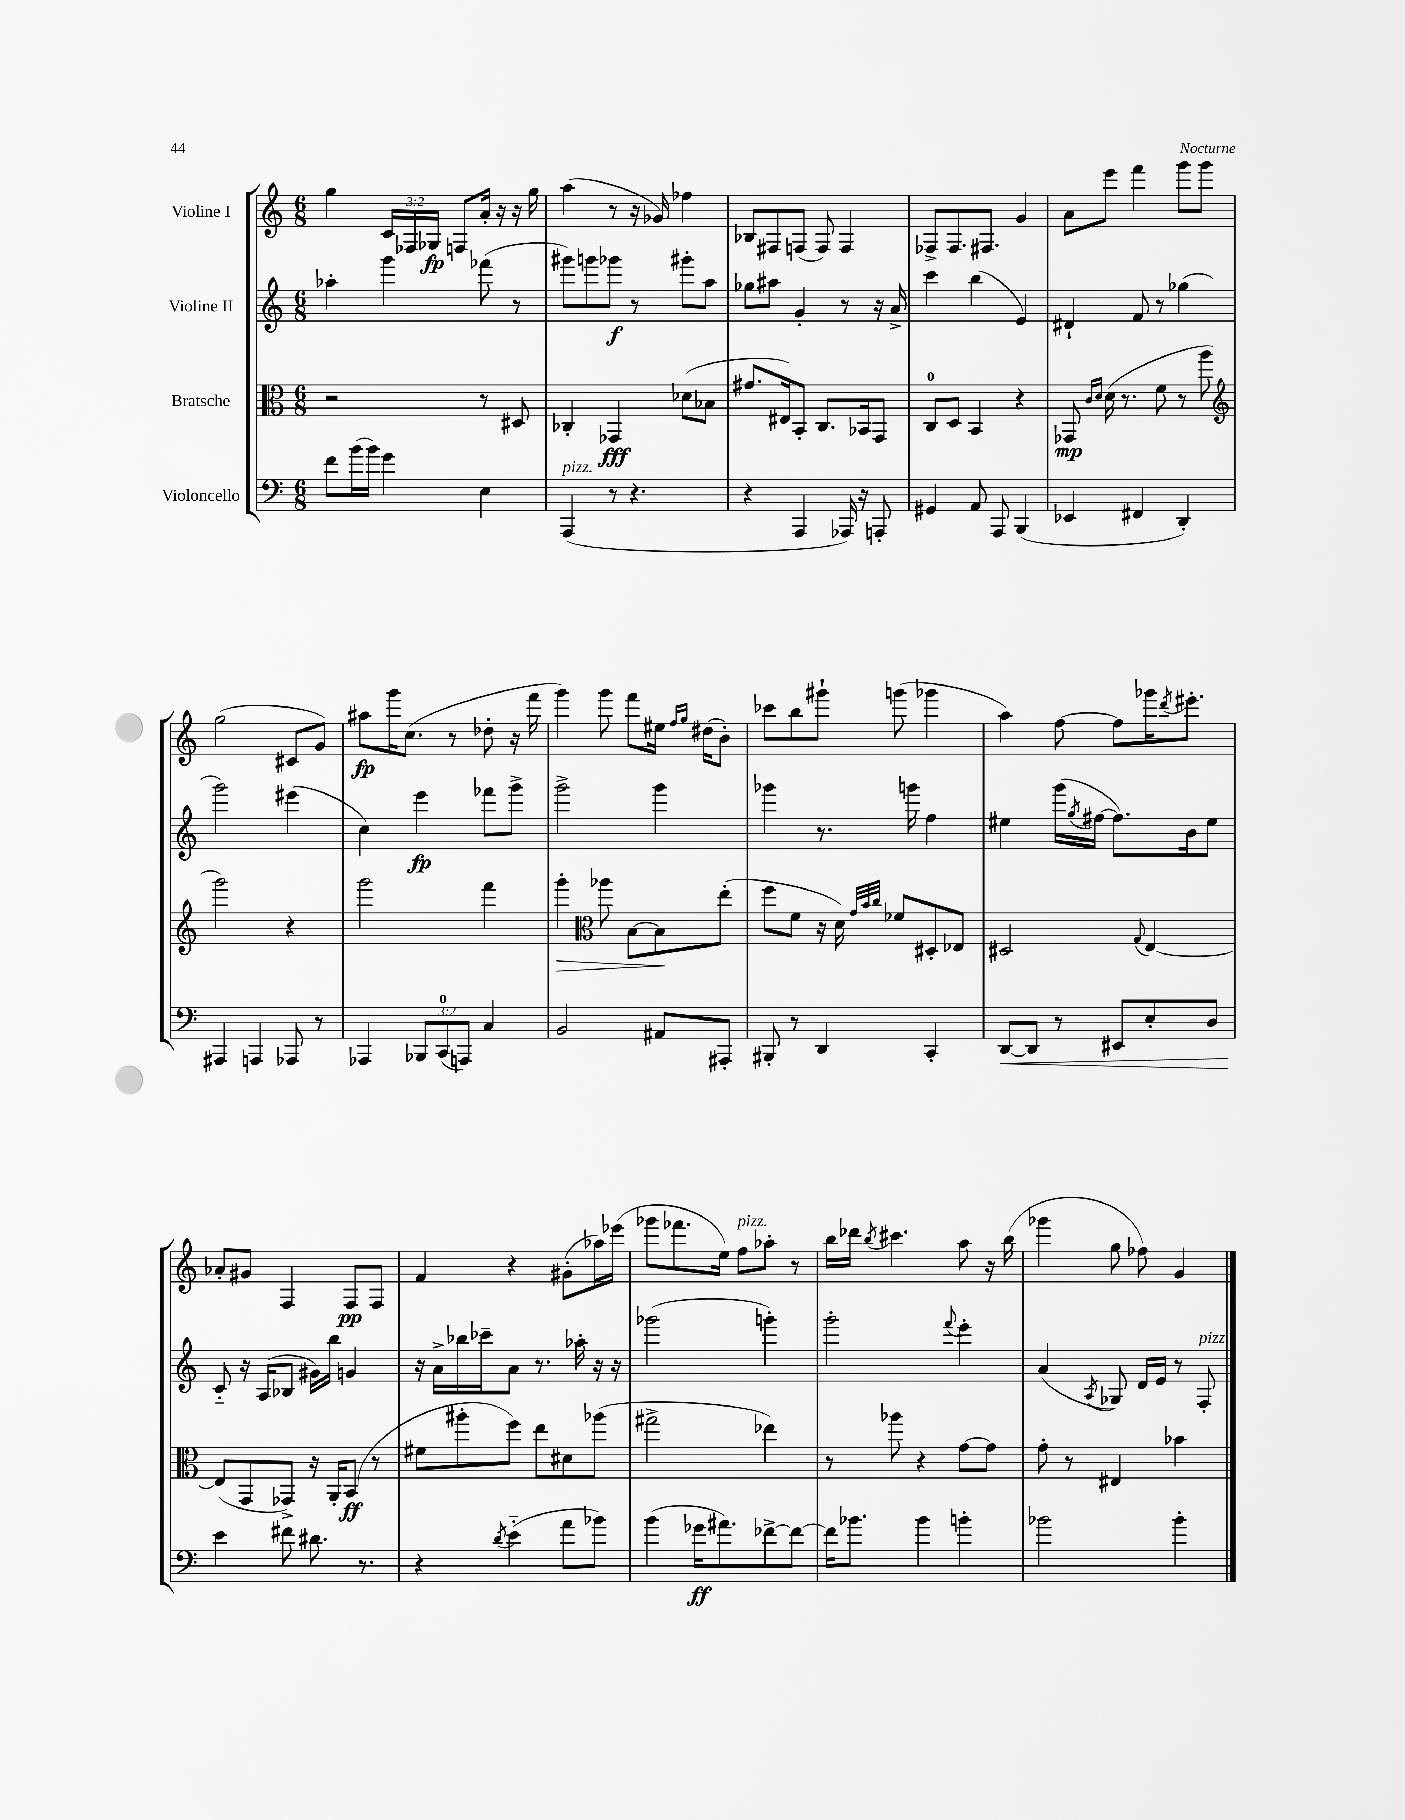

**kern	**dynam	**kern	**dynam	**kern	**dynam	**kern	**dynam
*part4	*part4	*part3	*part3	*part2	*part2	*part1	*part1
*staff4	*staff4	*staff3	*staff3	*staff2	*staff2	*staff1	*staff1
*I"Violoncello	*	*I"Bratsche	*	*I"Violine II	*	*I"Violine I	*
*clefF4	*	*clefC3	*	*clefG2	*	*clefG2	*
*k[]	*	*k[]	*	*k[]	*	*k[]	*
*M6/8	*	*M6/8	*	*M6/8	*	*M6/8	*
=39	=39	=39	=39	=39	=39	=39	=39
8f\L	.	2r	.	4aa-X'\	.	4gg\	.
(16b\L	.	.	.	.	.	.	.
16b\JJ)	.	.	.	.	.	.	.
4g\	.	.	.	4ggg\	.	24c/LL	.
.	.	.	.	.	.	24F-X/	.
.	.	.	.	.	.	24G-X/JJ	fp
.	.	.	.	.	.	8Fn/L	.
4E\	.	8r	.	(8fff-X\	.	16a'/Jk	.
.	.	.	.	.	.	16r	.
.	.	8D#X/	.	8r	.	16r	.
.	.	.	.	.	.	16gg\	.
=40	=40	=40	=40	=40	=40	=40	=40
!LO:TX:a:i:t=pizz.	!	!	!	!	!	!	!
(4AAA/	.	4C-X'/	.	8ggg#X\L)	.	(4aa\	.
.	.	.	.	8gggn\	.	.	.
8r	.	4GG-X/	fff	8ggg-X\J	f	8r	.
4.r	.	.	.	8r	.	16r	.
.	.	.	.	.	.	16g-X/)	.
.	.	(8d-X\L	.	8ggg#X'\L	.	4ff-X\	.
.	.	8B-X\J	.	8aa\J	.	.	.
=41	=41	=41	=41	=41	=41	=41	=41
4r	.	8.g#X/L	.	8gg-X\L	.	8B-X/L	.
.	.	.	.	8aa#X\J	.	8F#X/	.
.	.	16E#X/k)	.	.	.	.	.
4AAA/	.	8BB'/J	.	4g'/	.	(8Fn/J	.
.	.	8.C/L	.	.	.	8F/)	.
16AAA-X/)	.	.	.	8r	.	4F/	.
16r	.	16BB-X/k	.	.	.	.	.
8AAAn'/	.	8GG/J	.	16r	.	.	.
.	.	.	.	16a^/	.	.	.
=42	=42	=42	=42	=42	=42	=42	=42
4GG#X/	.	8C/L	.	4ccc\	.	8F-X^/L	.
.	.	8D/J	.	.	.	8.F-/	.
8AA/	.	4BB/	.	(4bb\	.	.	.
.	.	.	.	.	.	8.F#X/J	.
8AAA/	.	.	.	.	.	.	.
(4BBB/	.	4r	.	4e/)	.	4g/	.
=43	=43	=43	=43	=43	=43	=43	=43
4EE-X/	.	8GG-X/	mp	4d#X`/	.	8a\L	.
.	.	16qqc/LL	.	.	.	.	.
.	.	16qqd/JJ	.	.	.	.	.
.	.	(16d\	.	.	.	8eee\J	.
.	.	8.r	.	.	.	.	.
4FF#X/	.	.	.	8f/	.	4fff\	.
.	.	8f\	.	8r	.	.	.
4DD'/)	.	8r	.	(4gg-X\	.	8ggg\L	.
.	.	8aa\	.	.	.	8ggg\J	.
!!LO:LB:g=z
=44	=44	=44	=44	=44	=44	=44	=44
*	*	*clefG2	*	*	*	*	*
4AAA#X/	.	2ggg\)	.	2ggg\)	.	(2gg\	.
4AAAn/	.	.	.	.	.	.	.
8AAA-X/	.	4r	.	(4eee#X\	.	8c#X/L	.
8r	.	.	.	.	.	8g/J)	.
=45	=45	=45	=45	=45	=45	=45	=45
4AAA-X/	.	2ggg\	.	4cc\)	.	8aa#X\L	fp
.	.	.	.	.	.	16ggg\K	.
.	.	.	.	.	.	(8.cc\J	.
12BBB-X/L	.	.	.	4eee\	fp	.	.
(12CC/	.	.	.	.	.	.	.
.	.	.	.	.	.	8r	.
12AAAn/J)	.	.	.	.	.	.	.
4C/	.	4fff\	.	8fff-X\L	.	8dd-X'\	.
.	.	.	.	8ggg^\J	.	16r	.
.	.	.	.	.	.	16fff\	.
=46	=46	=46	=46	=46	=46	=46	=46
!	!	!	!LO:HP:b	!	!	!	!
2BB/	.	4ggg'\	>	2ggg^\	.	4ggg\)	.
*	*	*clefC3	*	*	*	*	*
.	.	8aa-X\	.	.	.	8ggg\	.
.	.	[8B\L	.	.	.	8fff\L	.
8AA#X/L	.	8B\]	.	4ggg\	.	16ee#X\Jk	.
.	.	.	.	.	.	16qqff/LL	.
.	.	.	.	.	.	16qqgg/JJ	.
.	.	.	.	.	.	(16dd#X\KL	.
8AAA#X'/J	.	(8ee'\J	]	.	.	8b'\J)	.
=47	=47	=47	=47	=47	=47	=47	=47
8BBB#X'/	.	8ff\L	.	4ggg-X\	.	8ccc-X\L	.
8r	.	8f\J	.	.	.	8bb\	.
4DD/	.	16r	.	8.r	.	8ggg#X`\J	.
.	.	16d\)	.	.	.	.	.
.	.	32qqg/LLL	.	.	.	.	.
.	.	32qqb/	.	.	.	.	.
.	.	32qqcc/JJJ	.	.	.	.	.
.	.	8f-X/L	.	.	.	(8gggn\	.
.	.	.	.	16gggn\	.	.	.
4CC'/	.	8D#X'/	.	4ff\	.	4ggg-X\	.
.	.	8E-X/J	.	.	.	.	.
=48	=48	=48	=48	=48	=48	=48	=48
!	!LO:HP:b	!	!	!	!	!	!
[8DD/L	<	2D#X/	.	4ee#X\	.	4aa\)	.
8DD/J]	.	.	.	.	.	.	.
8r	.	.	.	(16ggg\LL	.	[8ff\	.
.	.	.	.	8qgg/	.	.	.
.	.	.	.	[16ff#X\JJ	.	.	.
8EE#X/L	.	.	.	8.ff#\L])	.	8ff\L]	.
.	.	8qqG/	.	.	.	.	.
8E'/	.	[4E/	.	.	.	16ggg-X\K	.
.	.	.	.	.	.	8qddd/	.
.	.	.	.	16b\k	.	8.eee#X'\J	.
8D/J	.	.	.	8ee#\J	.	.	.
!!LO:LB:g=z
=49	=49	=49	=49	=49	=49	=49	=49
4e\	.	(8E/L]	.	8c/	.	8a-X'/L	.
.	.	8GG/	.	16r	.	8g#X/J	.
.	.	.	.	(16A/KL	.	.	.
8f#X\	[	8GG-X^/J)	.	8B-X/J	.	4F/	.
8.d#X\	.	16r	.	16g#X\LL)	.	.	.
.	.	16AA'/KL	.	16bb\JJ	.	.	.
.	.	(8BB/J	ff	4gn/	.	8F/L	pp
8.r	.	.	.	.	.	.	.
.	.	8r	.	.	.	8F/J	.
=50	=50	=50	=50	=50	=50	=50	=50
4r	.	8f#X\L	.	16r	.	4f/	.
.	.	.	.	16a^\LL	.	.	.
.	.	8aa#X'\	.	16bb-X\	.	.	.
.	.	.	.	16ccc-X~\J	.	.	.
8qd/	.	.	.	.	.	.	.
(4e\	.	8ff\J)	.	8a\J	.	4r	.
.	.	8ee\L	.	8.r	.	.	.
8a\L	.	8d#X\	.	.	.	(8g#X'\L	.
.	.	.	.	16aa-X'\	.	.	.
8b-X\J)	.	(8aa-X\J	.	16r	.	16aa-X\L)	.
.	.	.	.	16r	.	(16eee-X\JJ	.
=51	=51	=51	=51	=51	=51	=51	=51
(4b\	.	2gg#X^\	.	(2ggg-X\	.	8ggg-X\L	.
.	.	.	.	.	.	8.fff-X\	.
16g-X\KL	ff	.	.	.	.	.	.
8.a#X\)	.	.	.	.	.	16ee\Jk)	.
!	!	!	!	!	!	!LO:TX:a:i:t=pizz.	!
.	.	.	.	.	.	8ff\L	.
[8f-X^\	.	4ee-X\)	.	4gggn'\)	.	8aa-X'\J	.
8f-\J_	.	.	.	.	.	8r	.
=52	=52	=52	=52	=52	=52	=52	=52
16f-\KL]	.	8r	.	2ggg'\	.	16bb\LL	.
8.b-X\J	.	.	.	.	.	16ddd-X\JJ	.
.	.	.	.	.	.	8qbb/	.
.	.	8aa-X\	.	.	.	4.ccc#X\	.
4b-\	.	4r	.	.	.	.	.
.	.	.	.	8qqfff/	.	.	.
4bn'\	.	[8g\L	.	4eee'\	.	8aa\	.
.	.	8g\J]	.	.	.	16r	.
.	.	.	.	.	.	(16bb\	.
=53	=53	=53	=53	=53	=53	=53	=53
2b-X\	.	8g'\	.	(4a/	.	4ggg-X\	.
.	.	8r	.	.	.	.	.
.	.	.	.	8qA/	.	.	.
.	.	4E#X/	.	8G-X/)	.	8gg\	.
.	.	.	.	16d/LL	.	8ff-X\)	.
.	.	.	.	16e/JJ	.	.	.
4b-'\	.	4b-X\	.	8r	.	4g/	.
!	!	!	!	!LO:TX:a:i:t=pizz.	!	!	!
.	.	.	.	8F'/	.	.	.
==	==	==	==	==	==	==	==
*-	*-	*-	*-	*-	*-	*-	*-
